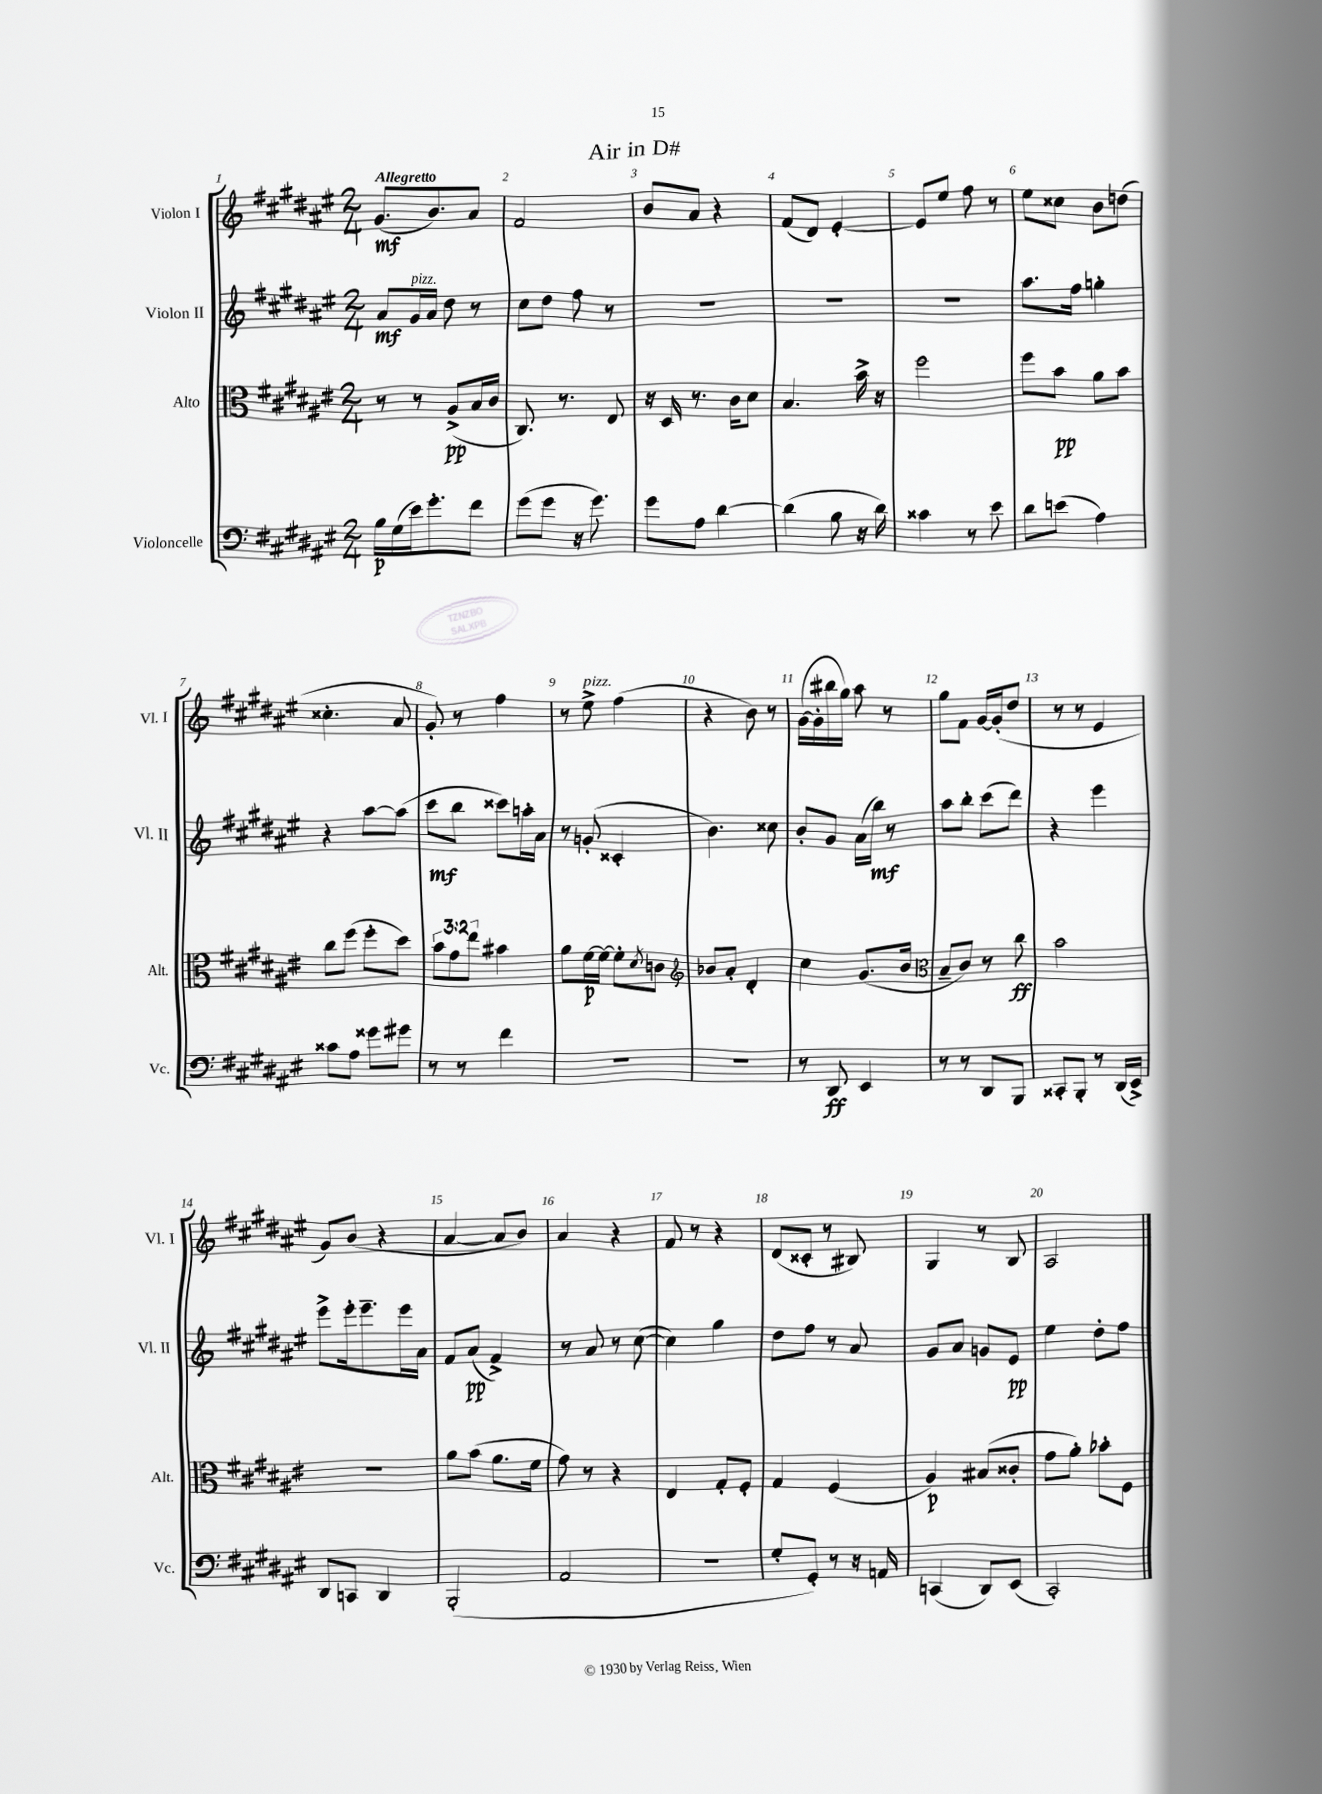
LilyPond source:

\header { title = "Air in D#" }
<<
\new StaffGroup <<
\new Staff = "s0" \with { instrumentName = "Violon I" shortInstrumentName = "Vl. I" } {
    \clef treble \key fis \major \numericTimeSignature \time 2/4 \tempo "Allegretto"
    gis'8.\mf( b'8.) ais'8 |
    fis'2 |
    b'8 ais'8 r4 |
    fis'8( dis'8) eis'4~-. |
    eis'8 eis''8 fis''8 r8 |
    eis''8 cisis''8 b'8 d''8( |
    cisis''4.-. ais'8 |
    gis'8-.) r8 fis''4 |
    r8 eis''8->^\markup { \italic "pizz." } fis''4( |
    r4 b'8) r8 |
    gis'16~( gis'16-. bis''16 gis''16) ais''8 r8 |
    gis''8 fis'8 gis'16~ gis'16-.( dis''8 |
    r8 r8 eis'4 |
    gis'8) b'8( r4 |
    ais'4~ ais'8 b'8) |
    ais'4 r4 |
    fis'8 r8 r4 |
    dis'8( cisis'8-. r8 bis8) |
    gis4 r8 b8 |
    ais2 \bar "|." |
}
\new Staff = "s1" \with { instrumentName = "Violon II" shortInstrumentName = "Vl. II" } {
    \clef treble \key fis \major \numericTimeSignature \time 2/4
    ais'8\mf gis'16^\markup { \italic "pizz." } ais'16 dis''8 r8 |
    cis''8 dis''8 fis''8 r8 |
    R2 |
    R2 |
    R2 |
    ais''8. fis''16 g''4-. |
    r4 ais''8~ ais''8( |
    cis'''8\mf b''8 cisis'''8) a''16-. ais'16 |
    r8 g'8-.( cisis'4-. |
    b'4.) cisis''8 |
    b'8-. gis'8 ais'16( b''16\mf) r8 |
    ais''8 b''8-. cis'''8( dis'''8) |
    r4 eis'''4 |
    eis'''8-> eis'''16-. eis'''8.-- eis'''16 ais'16 |
    fis'8 ais'8\pp( fis'4->) |
    r8 ais'8 r8 cis''8~( |
    cis''4) gis''4 |
    dis''8 fis''8 r8 ais'8 |
    gis'8 ais'8 g'8 eis'8\pp |
    eis''4 dis''8-. fis''8 \bar "|." |
}
\new Staff = "s2" \with { instrumentName = "Alto" shortInstrumentName = "Alt." } {
    \clef alto \key fis \major \numericTimeSignature \time 2/4 \override Staff.TupletNumber.text = #tuplet-number::calc-fraction-text
    r8 r8 ais8->\pp( b16 cis'16 |
    cis8.) r8. eis8 |
    r16 dis16 r8. cis'16 dis'8 |
    b4. b'16-> r16 |
    fis''2 |
    fis''8 b'8\pp ais'8 b'8 |
    cis''8 fis''8( fis''8-. dis''8) |
    \tuplet 3/2 { b'8 gis'8 eis''8 } bis'4 |
    ais'8 fis'16~\p fis'16~ fis'8-. \acciaccatura { dis'8 } c'8 |
    \clef treble bes'8 ais'8-. dis'4-. |
    cis''4 gis'8.( b'16 |
    \clef alto b8-- cis'8) r8 cis''8\ff |
    b'2 |
    R2 |
    ais'8 b'8( ais'8. fis'16 |
    gis'8) r8 r4 |
    eis4 gis8-. fis8-. |
    gis4 fis4( |
    ais4\p) bis8( cisis'8-. |
    gis'8 ais'8-.) bes'8-. fis8 \bar "|." |
}
\new Staff = "s3" \with { instrumentName = "Violoncelle" shortInstrumentName = "Vc." } {
    \clef bass \key fis \major \numericTimeSignature \time 2/4
    b16\p gis16( eis'16) gis'8.-. fis'8 |
    gis'8( gis'8 r16 gis'8.) |
    gis'8 ais8 dis'4~ |
    dis'4( b8 r16 dis'16) |
    cisis'4 r8 eis'8 |
    dis'8 e'8( ais4) |
    cisis'8 ais8 gisis'8 gis'8 |
    r8 r8 fis'4 |
    R2 |
    R2 |
    r8 dis,8\ff eis,4 |
    r8 r8 dis,8 b,,8 |
    cisis,8-. b,,8-. r8 dis,16( eis,16->) |
    dis,8 c,8 dis,4 |
    b,,2-.( |
    ais,2 |
    r2 |
    gis8-. gis,8-.) r8 r16 a,16 |
    c,4( dis,8) eis,8( |
    cis,2-.) \bar "|." |
}
>>
>>
\layout { \context { \Score \override BarNumber.break-visibility = ##(#f #t #t) barNumberVisibility = #all-bar-numbers-visible } }
